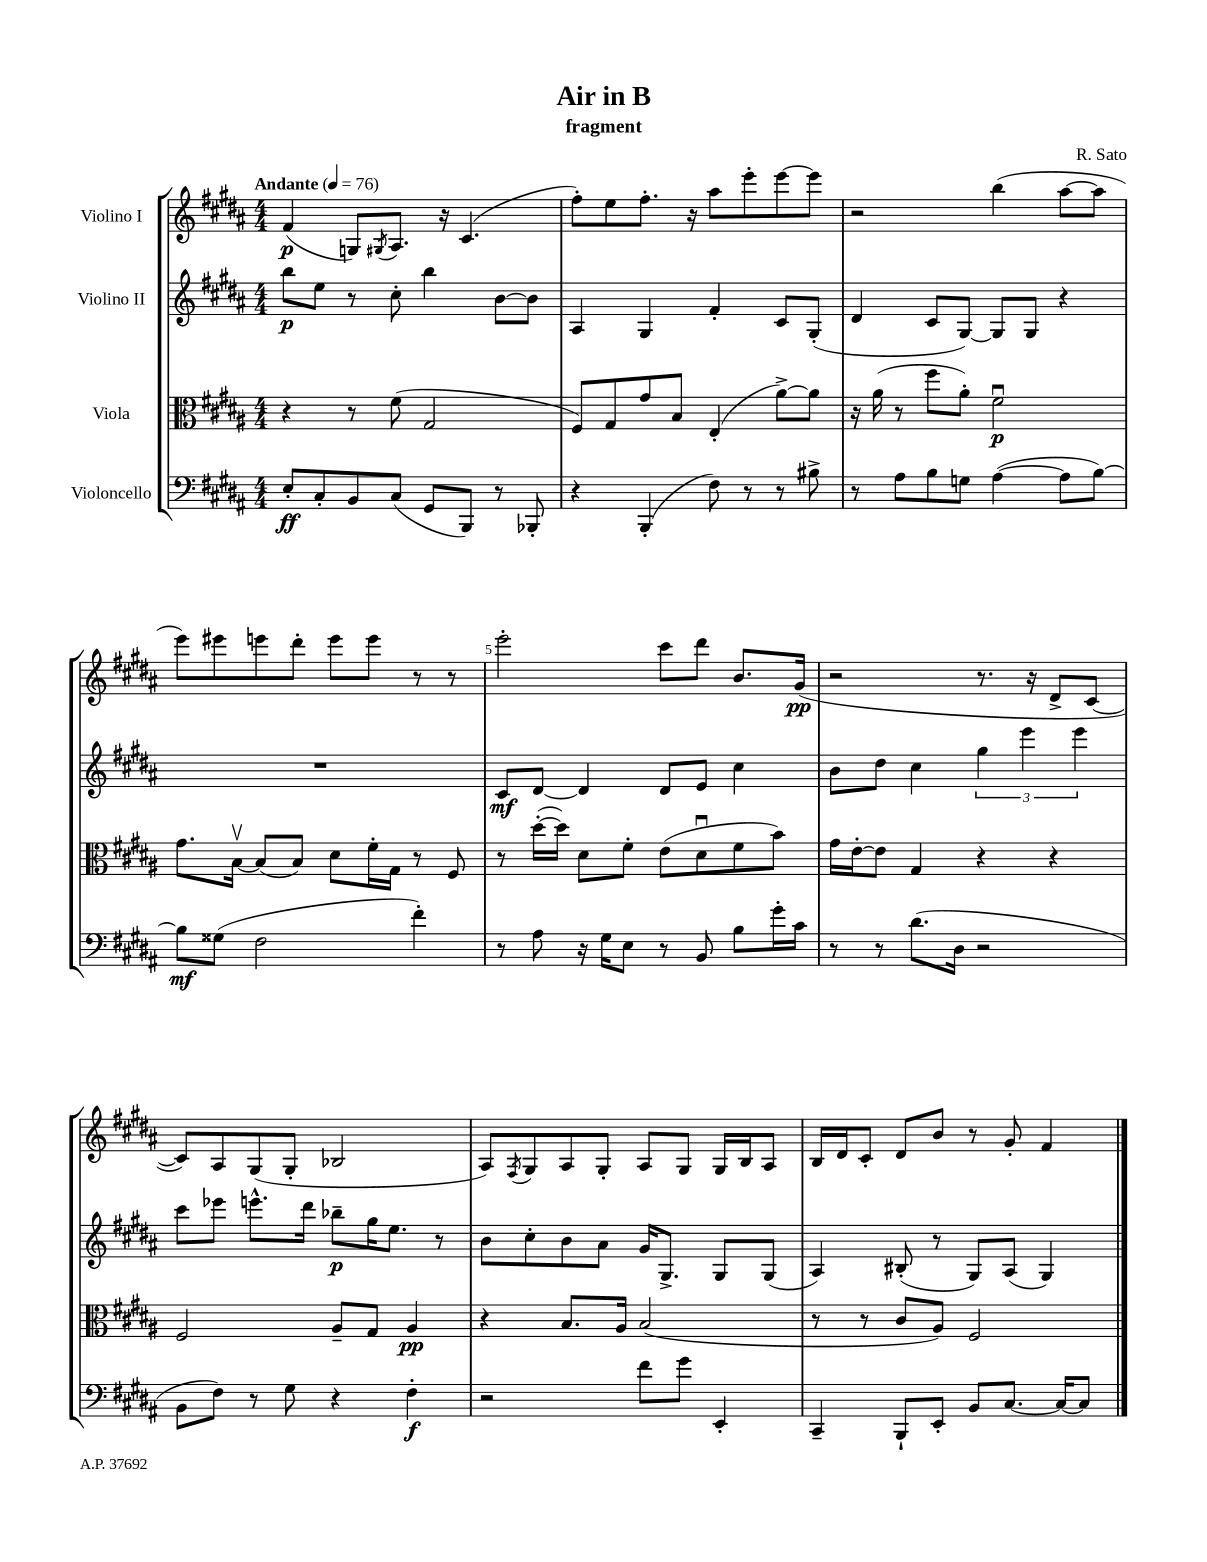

**kern	**kern	**kern	**kern
*staff4	*staff3	*staff2	*staff1
*clefF4	*clefC3	*clefG2	*clefG2
*k[f#c#g#d#a#]	*k[f#c#g#d#a#]	*k[f#c#g#d#a#]	*k[f#c#g#d#a#]
*M4/4	*M4/4	*M4/4	*M4/4
*MM76	*MM76	*MM76	*MM76
8E'/L	4r	8bb\L	(4f#/
8C#'/	.	8ee\J	.
8BB/	8r	8r	8G/L)
.	.	.	8qG#/
(8C#/J	(8f#\	8cc#'\	8.A#/J
8GG#/L	2G#/	4bb\	.
.	.	.	16r
8BBB/J)	.	.	(4.c#/
8r	.	[8b\L	.
8BBB-'/	.	8b\]J	.
=	=	=	=
4r	8F#/L)	4A#/	8ff#'\L)
.	8G#/	.	8ee\
(4BBB'/	8g#/	4G#/	8.ff#'\J
.	8B/J	.	.
.	.	.	16r
8F#\)	(4E'/	4f#'/	8aa#\L
8r	.	.	8eee'\
8r	[8a#^\L)	8c#/L	[8eee\
8B#^\	8a#\]J	(8G#'/J	8eee\]J
=	=	=	=
8r	16r	4d#/	2r
.	(16a#\	.	.
8A#\L	8r	.	.
8B\	8ff#\L	8c#/L	.
8G\J	8a#'\J)	[8G#/J)	.
([4A#\	2f#u\	8G#/]L	(4bb\
.	.	8G#/J	.
8A#\]L	.	4r	[8aa#\L
[8B\J)	.	.	8aa#\]J
=	=	=	=
8B\]L	8.g#\L	1r	8eee\L)
(8G##\J	.	.	8eee#\
.	[16Bv\Jk	.	.
2F#\	(8B/]L	.	8eee\
.	8B/J)	.	8ddd#'\J
.	8d#\L	.	8eee\L
.	16f#'\L	.	8eee\J
.	16G#\JJ	.	.
4f#'\)	8r	.	8r
.	8F#/	.	8r
=	=	=	=
8r	8r	8c#/L	2eee'\
8A#\	([16dd#'\LL	[8d#/J	.
.	16dd#\]JJ)	.	.
16r	8d#\L	4d#/]	.
16G#\LK	.	.	.
8E\J	8f#'\J	.	.
8r	(8e\L	8d#/L	8ccc#\L
8BB/	8d#u\	8e/J	8ddd#\J
8B\L	8f#\	4cc#\	8.b/L
16g#'\L	8b\J)	.	.
16c#\JJ	.	.	(16g#/Jk
=	=	=	=
8r	16g#\LL	8b\L	2r
.	[16e'\J	.	.
8r	8e\]J	8dd#\J	.
(8.d#\L	4G#/	4cc#\	.
16D#\Jk	.	.	.
2r	4r	6gg#\	8.r
.	.	6eee\	.
.	.	.	16r
.	4r	.	8d#^/L
.	.	6eee\	.
.	.	.	[8c#/J
=	=	=	=
8BB\L	2F#/	8ccc#\L	8c#/]L)
8F#\J)	.	8eee-\J	8A#/
8r	.	8.eee^^\L	(8G#/
8G#\	.	.	8G#'/J
.	.	16ddd#\Jk	.
4r	8A#~/L	8bb-~\L	2B-/
.	8G#/J	16gg#\K	.
.	.	8.ee\J	.
4F#'\	4A#/	.	.
.	.	8r	.
=	=	=	=
2r	4r	8b\L	8A#/L)
.	.	.	8qF#/
.	.	8cc#'\	8G#/
.	8.B/L	8b\	8A#/
.	.	8a#\J	8G#'/J
.	16A#/Jk	.	.
8f#\L	(2B/	16g#/LK	8A#/L
.	.	8.G#^/J	.
8g#\J	.	.	8G#/J
4EE'/	.	8G#/L	16G#/LL
.	.	.	16B/J
.	.	(8G#/J	8A#/J
=	=	=	=
4CC#~/	8r	4A#/)	16B/LL
.	.	.	16d#/J
.	8r	.	8c#'/J
8BBB`/L	8c#/L	(8B#'/	8d#/L
8EE'/J	8A#/J)	8r	8b/J
8BB/L	2F#/	8G#/L)	8r
[8.C#/J	.	(8A#/J	8g#'/
.	.	4G#/)	4f#/
16C#/_LK	.	.	.
8C#/]J	.	.	.
==	==	==	==
*-	*-	*-	*-
